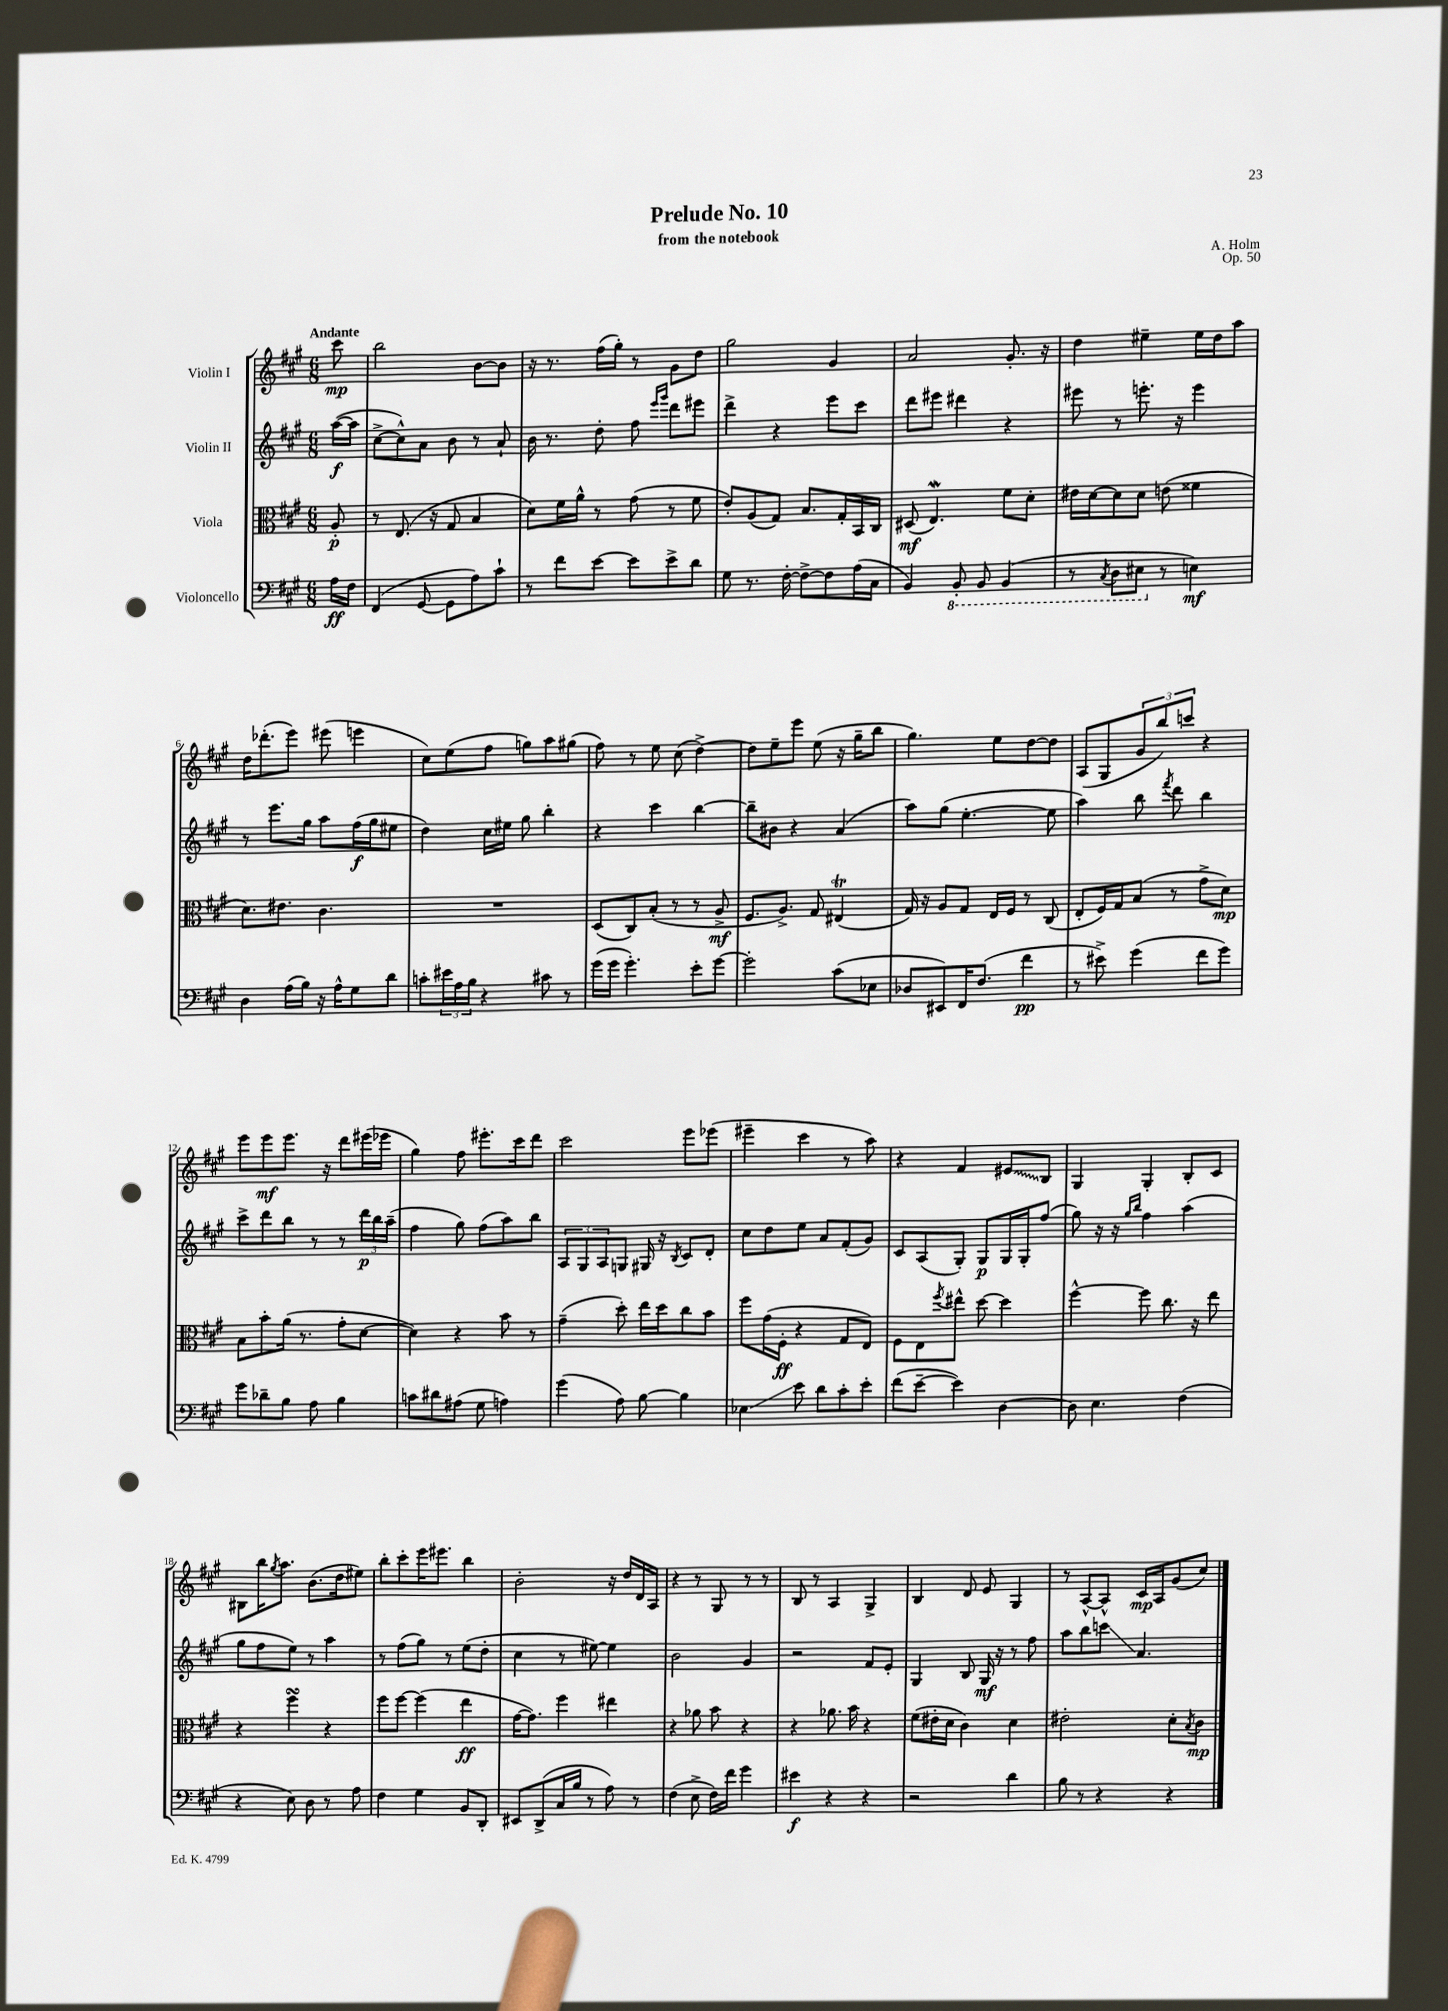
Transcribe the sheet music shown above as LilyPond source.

\header { title = "Prelude No. 10" composer = "A. Holm" subtitle = "from the notebook" opus = "Op. 50" }
<<
\new StaffGroup <<
\new Staff = "s0" \with { instrumentName = "Violin I" } {
    \clef treble \key a \major \numericTimeSignature \time 6/8 \partial 8 \tempo "Andante"
    cis'''8\mp |
    b''2 b'8~ b'8 |
    r16 r8. fis''16( gis''16-.) r8 gis'8 d''8 |
    gis''2 gis'4 |
    a'2 gis'8.-. r16 |
    d''4 eis''4-- eis''16 d''16 a''8 |
    d''16 des'''8.-.( e'''8) eis'''8( e'''4 |
    cis''8) e''8( fis''8 g''8) a''8 gis''8( |
    fis''8) r8 e''8 cis''8( d''4~->) |
    d''8 e''8-- e'''8 e''8( r16 gis''16-- b''8 |
    gis''4.) e''8 d''8~ d''8 |
    a8( gis8 \tuplet 3/2 { gis'8 b''8) c'''8 } r4 |
    e'''8 e'''8\mf e'''8. r16 d'''8 eis'''16( ees'''16 |
    gis''4) fis''8 eis'''8.-. cis'''16 d'''8 |
    cis'''2 e'''8 ees'''8( |
    eis'''4-- cis'''4 r8 a''8) |
    r4 fis'4 \once \override Glissando.style = #'zigzag eis'8\glissando b8 |
    gis4 gis4-. b8-. cis'8 |
    bis8 b''16 \acciaccatura { gis''8 } a''8. b'8.( d''16 eis''8) |
    b''8-. cis'''8-. e'''16 eis'''8. b''4 |
    b'2-. r16 d''16 d'16 a16 |
    r4 r8 gis8 r8 r8 |
    b8 r8 a4 gis4-> |
    b4 d'8 e'8 gis4 |
    r8 a8~-^ a8-^ cis'16\mp a16 gis'8( cis''8) \bar "|." |
}
\new Staff = "s1" \with { instrumentName = "Violin II" } {
    \clef treble \key a \major \numericTimeSignature \time 6/8 \partial 8
    a''16~\f( a''16 |
    cis''8~-> cis''8-^) a'8 b'8 r8 a'8-! |
    b'16 r8. d''8-. fis''8 \grace { e'''16 gis'''16 } d'''8 eis'''8 |
    d'''4-> r4 e'''8 cis'''8 |
    d'''8 eis'''8 dis'''4 r4 |
    eis'''8 r8 e'''8.-. r16 e'''4 |
    r8 e'''8. gis''16 a''8 fis''16\f( gis''16 eis''8 |
    d''4) cis''16 eis''16 gis''8 b''4-. |
    r4 cis'''4 b''4~ |
    b''8-- bis'8 r4 a'4( |
    a''8) gis''8( e''4.~-. e''8 |
    a''4) b''8 \acciaccatura { fis'''8 } d'''8 b''4 |
    cis'''8-> d'''8 b''8 r8 r8 \tuplet 3/2 { d'''16\p b''16 a''16--( } |
    fis''4 gis''8) fis''8( a''8) b''8 |
    \tuplet 3/2 { a8 gis8 a8 } g8 gis16 r16 \acciaccatura { b8 } cis'8 d'8-. |
    cis''8 d''8 e''8 a'8 fis'8-.( gis'8) |
    cis'8 a8( gis8-.) gis8\p gis16 gis16-. fis''8( |
    gis''8) r16 r16 \grace { gis''16 b''16 } fis''4 a''4( |
    gis''8 fis''8 e''8) r8 a''4 |
    r8 fis''8( gis''8) r8 e''8( d''8-. |
    cis''4 r8 eis''8~) eis''4 |
    b'2 gis'4 |
    r2 fis'8 e'8-. |
    gis4 b8 gis16\mf r16 r8 fis''8 |
    a''8 b''8 c'''8\glissando a'4. \bar "|." |
}
\new Staff = "s2" \with { instrumentName = "Viola" } {
    \clef alto \key a \major \numericTimeSignature \time 6/8 \partial 8
    a8-.\p |
    r8 e8.( r16 gis8 b4 |
    d'8) fis'16 a'16-^ r8 gis'8( r8 fis'8 |
    e'8-.) a8( gis8) b8. gis16-. b,16 cis16 |
    dis8\mf( e4.\mordent) fis'8 d'8-. |
    eis'16 d'16~ d'8 d'8 e'8( fisis'4 |
    d'8.) eis'8. cis'4. |
    R2. |
    d8( cis8) b8-.( r8 r8 a8->\mf |
    fis8. a8.->) gis8 eis4\trill( |
    gis16) r16 a8 gis8 e16 fis16 r8 cis8( |
    e8-. fis16) gis16 b8( r8 gis'8-> d'8\mp) |
    b8 b'8-. a'16( r8. gis'8-. d'8~ |
    d'4) r4 b'8 r8 |
    gis'4--( d''8-.) e''16 d''16 cis''8 b'8 |
    fis''8 gis'16( fis16-.\ff r4 gis8 e8) |
    fis8 e8 \acciaccatura { fis''8 } eis''8-^ d''8~ d''4 |
    fis''4~-^ fis''8 cis''8. r16 e''8 |
    r4 fis''4\turn r4 |
    fis''8 fis''8~ fis''4( e''4\ff |
    gis'16~ gis'8.) fis''4 eis''4 |
    r4 aes'8 b'8 r4 |
    r4 aes'8. b'16 r4 |
    fis'8( eis'16-. d'16 cis'4) d'4 |
    eis'2-. d'8-. \acciaccatura { b8 } cis'8\mp \bar "|." |
}
\new Staff = "s3" \with { instrumentName = "Violoncello" } {
    \clef bass \key a \major \numericTimeSignature \time 6/8 \partial 8
    a16\ff fis16 |
    fis,4( gis,8~ gis,8 a8) cis'8-! |
    r8 fis'8 e'8~ e'8 e'8-> d'8 |
    gis8 r8. fis16~-. fis8~-> fis8 a16( cis16 |
    b,4) \ottava #-1 b,,8-. b,,8 b,,4( |
    r8 \acciaccatura { cis,8 } d,8 eis,8 \ottava #0 r8 e!4\mf) |
    d4 a16( b16) r16 a16-^ gis8 d'8 |
    c'8-. \tuplet 3/2 { eis'16 a16 b16 } r4 cis'8 r8 |
    gis'16( gis'16 gis'4.-.) e'8-. gis'8~ |
    gis'2-. cis'8( ees8 |
    des8 eis,8) fis,16 fis8.( fis'4\pp |
    r8 eis'8->) gis'4( fis'8 gis'8) |
    gis'8 des'8-- b8 a8 b4 |
    c'8 dis'8 ais8( gis8 a4) |
    gis'4( a8) b8~ b4 |
    ees4\glissando e'8 d'8 cis'8-. e'8-. |
    fis'8( e'8~-- e'4) d4~ |
    d8 e4. fis4( |
    r4 e8) d8 r8 a8 |
    fis4 gis4 b,8 d,8-. |
    eis,8 d,8->( cis16 b16 r8 a8) r8 |
    fis4( e8-> fis16) fis'16 gis'4 |
    eis'4\f r4 r4 |
    r2 d'4 |
    b8 r8 r4 r4 \bar "|." |
}
>>
>>
